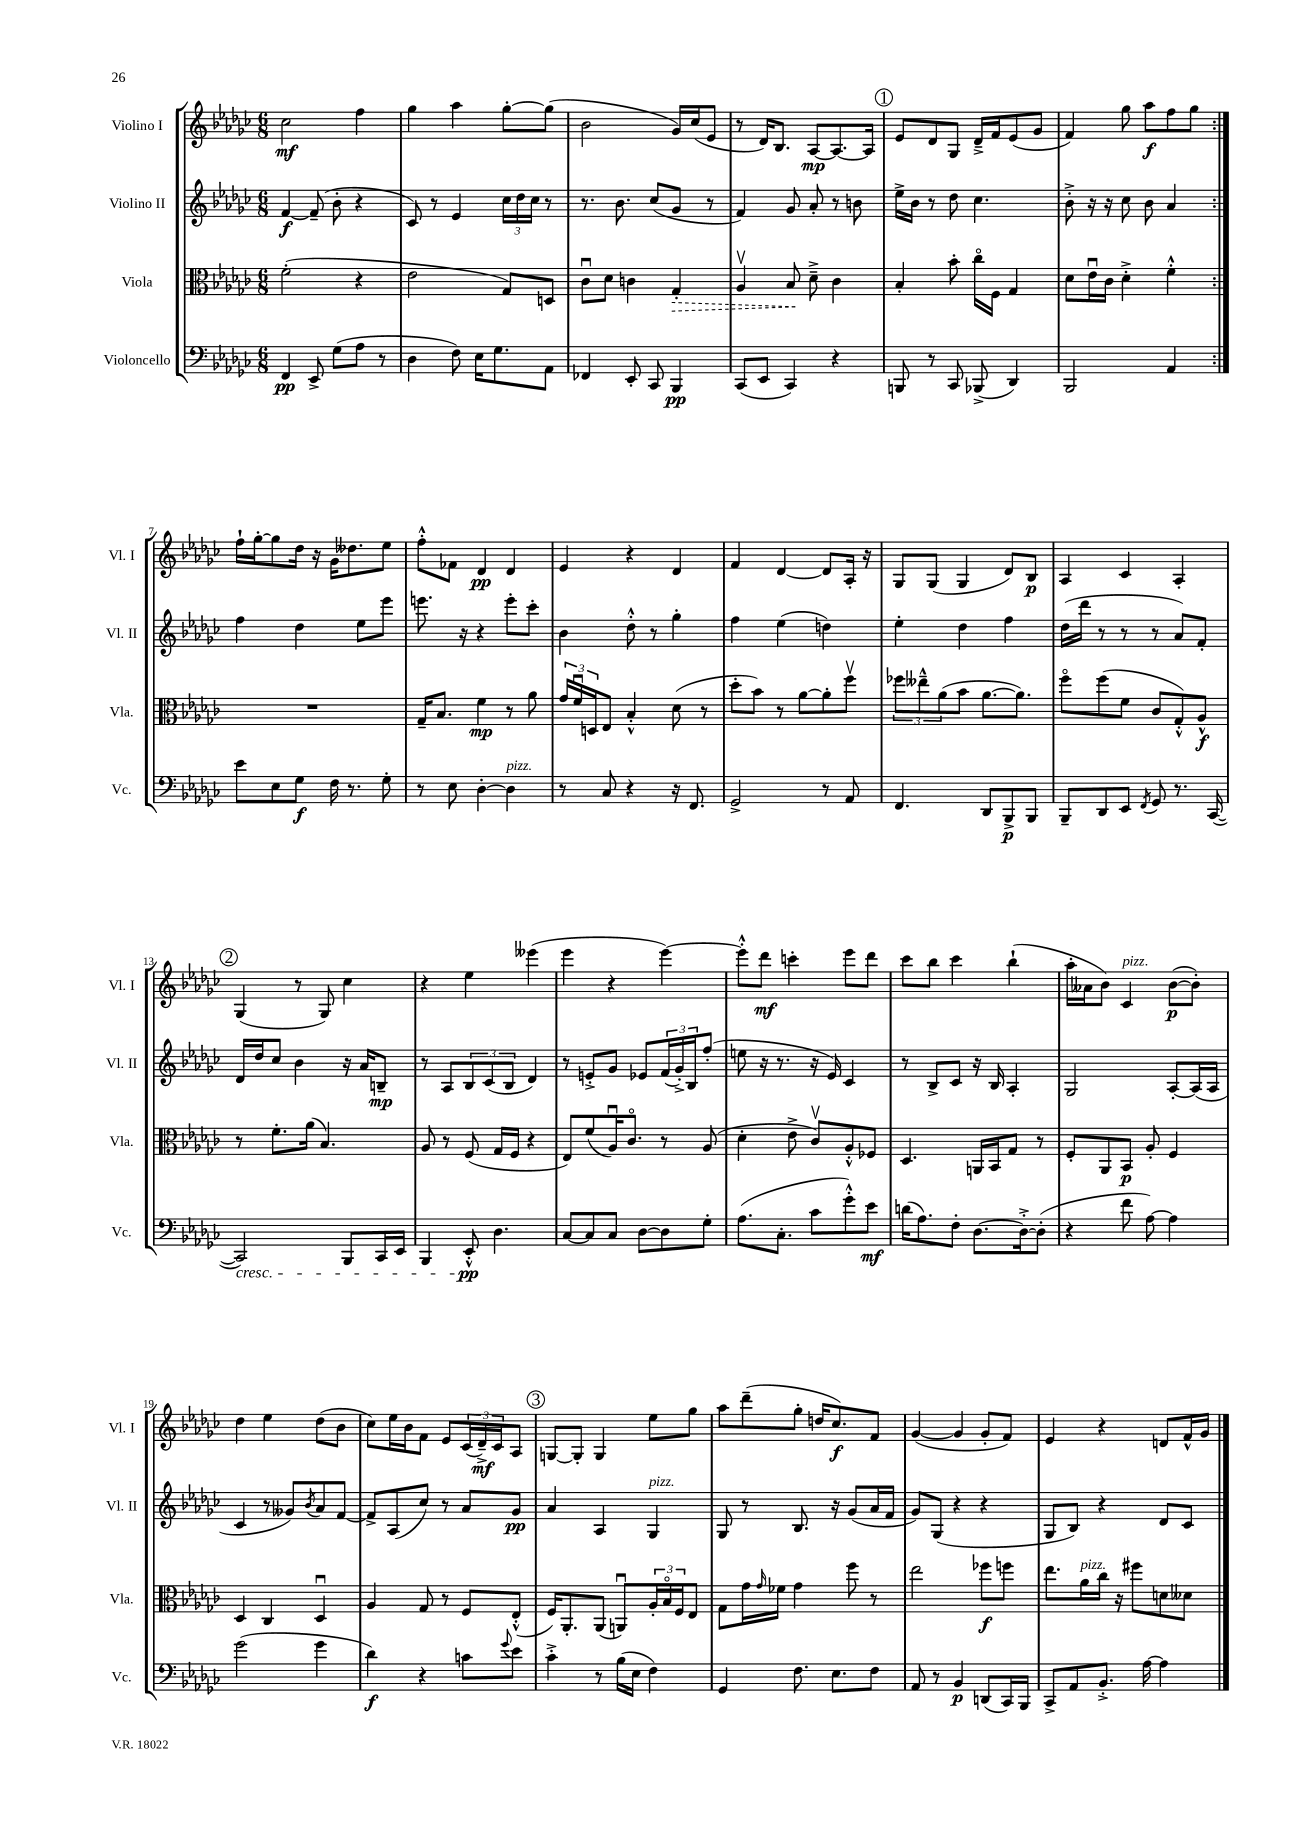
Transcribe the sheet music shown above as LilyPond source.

<<
\new StaffGroup <<
\new Staff = "s0" \with { instrumentName = "Violino I" shortInstrumentName = "Vl. I" } {
    \clef treble \key ges \major \numericTimeSignature \time 6/8
    \repeat volta 2 { ces''2\mf f''4 |
    ges''4 aes''4 ges''8~-. ges''8( |
    bes'2 ges'16) ces''16( ees'8 |
    r8 des'16) bes8. aes8~\mp aes8.~ aes16 |
    \mark \markup { \circle "1" } ees'8 des'8 ges8 des'16---> f'16 ees'8( ges'8 |
    f'4) ges''8 aes''8\f f''8 ges''8 | }
    f''16-! ges''16~-. ges''8 des''16 r16 ges'16 deses''8. ees''8 |
    f''8-.-^ fes'8 des'4\pp des'4 |
    ees'4 r4 des'4 |
    f'4 des'4~ des'8 aes16-. r16 |
    ges8 ges8( ges4 des'8) bes8\p |
    aes4 ces'4 aes4-. |
    \mark \markup { \circle "2" } ges4( r8 ges8) ces''4 |
    r4 ees''4 eeses'''4( |
    ees'''4 r4 ees'''4~) |
    ees'''8-.-^ des'''8\mf c'''4-. ees'''8 des'''8 |
    ces'''8 bes''8 ces'''4 bes''4-!( |
    aes''16-. aeses'16 bes'8) ces'4^\markup { \italic "pizz." } bes'8~\p( bes'8-.) |
    des''4 ees''4 des''8( bes'8 |
    ces''8) ees''16 bes'16 f'8 ees'8 \tuplet 3/2 { ces'16( des'16--->\mf) ces'16 } aes8 |
    \mark \markup { \circle "3" } g8~ g8-. g4 ees''8 ges''8 |
    aes''8 des'''8--( ges''8-. d''16 ces''8.\f) f'8 |
    ges'4~( ges'4 ges'8-. f'8) |
    ees'4 r4 d'8 f'16-^ ges'16 \bar "|." |
}
\new Staff = "s1" \with { instrumentName = "Violino II" shortInstrumentName = "Vl. II" } {
    \clef treble \key ges \major \numericTimeSignature \time 6/8
    \repeat volta 2 { f'4~\f f'8--( bes'8-. r4 |
    ces'8) r8 ees'4 \tuplet 3/2 { ces''16 des''16 ces''16 } r8 |
    r8. bes'8. ces''8( ges'8 r8 |
    f'4) ges'8 aes'8-. r8 b'8 |
    \mark \markup { \circle "1" } ees''16-> bes'16 r8 des''8 ces''4. |
    bes'8-.-> r16 r16 ces''8 bes'8 aes'4 | }
    f''4 des''4 ees''8 ees'''8 |
    e'''8. r16 r4 e'''8-. ces'''8-. |
    bes'4 des''8-.-^ r8 ges''4-. |
    f''4 ees''4( d''4) |
    ees''4-. des''4 f''4 |
    des''16( des'''16 r8 r8 r8 aes'8) f'8-. |
    \mark \markup { \circle "2" } des'16 des''16 ces''8 bes'4 r16 aes'16 b8--\mp |
    r8 aes8 \tuplet 3/2 { bes8 ces'8( bes8 } des'4) |
    r8 e'8-.-> ges'8 ees'8 \tuplet 3/2 { f'16( ges'16-.->) bes16 } f''8-.( |
    e''8 r16 r8. r16 ees'16) ces'4 |
    r8 bes8-> ces'8 r16 bes16 aes4-. |
    ges2 aes8~-. aes16( aes16 |
    ces'4 r8 geses'8) \acciaccatura { bes'8 } aes'8 f'8~ |
    f'8-> aes8( ces''8) r8 aes'8 ges'8\pp |
    \mark \markup { \circle "3" } aes'4 aes4 ges4^\markup { \italic "pizz." } |
    ges8 r8 bes8. r16 ges'8( aes'16 f'16 |
    ges'8) ges8( r4 r4 |
    ges8 bes8) r4 des'8 ces'8 \bar "|." |
}
\new Staff = "s2" \with { instrumentName = "Viola" shortInstrumentName = "Vla." } {
    \clef alto \key ges \major \numericTimeSignature \time 6/8
    \repeat volta 2 { f'2-.( r4 |
    ees'2 ges8) d8 |
    ces'8\downbow des'8 c'4 \once \override Hairpin.style = #'dashed-line ges4-.\> |
    aes4\upbow bes8\! des'8---> ces'4 |
    \mark \markup { \circle "1" } bes4-. bes'8-. ces''16\flageolet f16 ges4 |
    des'8 ees'16\downbow ces'16 des'4-.-> f'4-.-^ | }
    R2. |
    ges16-- bes8. f'4\mp r8 aes'8 |
    \tuplet 3/2 { ges'16 f'16\downbow d16 } ees8 bes4-.-^ des'8( r8 |
    des''8-. bes'8) r8 aes'8~ aes'8-. f''8\upbow |
    \tuplet 3/2 { fes''8 eeses''8---^ aes'8( } bes'8 aes'8.~ aes'8.) |
    f''8\flageolet f''8( f'8 ces'8 ges8-.-^) aes8-^\f |
    \mark \markup { \circle "2" } r8 f'8.-. aes'16( bes4.) |
    aes8 r8 f8( ges16 f16 r4 |
    ees8) f'8( aes16\downbow) ces'8.\flageolet r8 aes8( |
    des'4-. ees'8-> ces'8\upbow) aes8-.-^ fes8 |
    des4. a,16 bes,16 ges8 r8 |
    f8-. aes,8 bes,8\p aes8-. f4 |
    des4 ces4 des4\downbow |
    aes4 ges8 r8 f8 ees8-.-^( |
    \mark \markup { \circle "3" } f16) aes,8.-. aes,8( a,8\downbow) \tuplet 3/2 { aes16-. bes16\flageolet f16 } ees8 |
    ges8 ges'16 \grace { ges'16 } fes'16 ges'4 f''8 r8 |
    ees''2 fes''8\f f''8 |
    ees''8. aes'16^\markup { \italic "pizz." } ces''16 r16 fis''8 d'8 deses'8 \bar "|." |
}
\new Staff = "s3" \with { instrumentName = "Violoncello" shortInstrumentName = "Vc." } {
    \clef bass \key ges \major \numericTimeSignature \time 6/8
    \repeat volta 2 { f,4\pp ees,8-> ges8( aes8 r8 |
    des4 f8) ees16 ges8. aes,8 |
    fes,4 ees,8-. ces,8 bes,,4\pp |
    ces,8( ees,8 ces,4) r4 |
    \mark \markup { \circle "1" } b,,8 r8 ces,8 bes,,8->( des,4) |
    bes,,2 aes,4 | }
    ees'8 ees8 ges8\f f16 r8. ges8-. |
    r8 ees8 des4~-. des4^\markup { \italic "pizz." } |
    r8 ces8 r4 r16 f,8. |
    ges,2-> r8 aes,8 |
    f,4. des,8 bes,,8->\p bes,,8 |
    bes,,8-- des,8 ees,8 \acciaccatura { f,8 } ges,8 r8. ces,16~( |
    \mark \markup { \circle "2" } ces,2\cresc) bes,,8 ces,16 ees,16 |
    bes,,4 ees,8-.-^\pp\! des4. |
    ces8~ ces8 ces8 des8~ des8 ges8-. |
    aes8.( ces8.-. ces'8 ges'8-.-^) ees'8\mf |
    d'16( aes8.) f8-. des8.~ des16~-.-> des8-.( |
    r4 f'8 aes8~) aes4 |
    ges'2( ges'4 |
    des'4\f) r4 c'8 \appoggiatura { ges'8 } ees'8 |
    \mark \markup { \circle "3" } ces'4-.-> r8 bes16( ees16 f4) |
    ges,4 f8. ees8. f8 |
    aes,8 r8 bes,4\p d,8( ces,16) bes,,16 |
    ces,8-> aes,8 bes,8.-.-> aes16~ aes4 \bar "|." |
}
>>
>>
